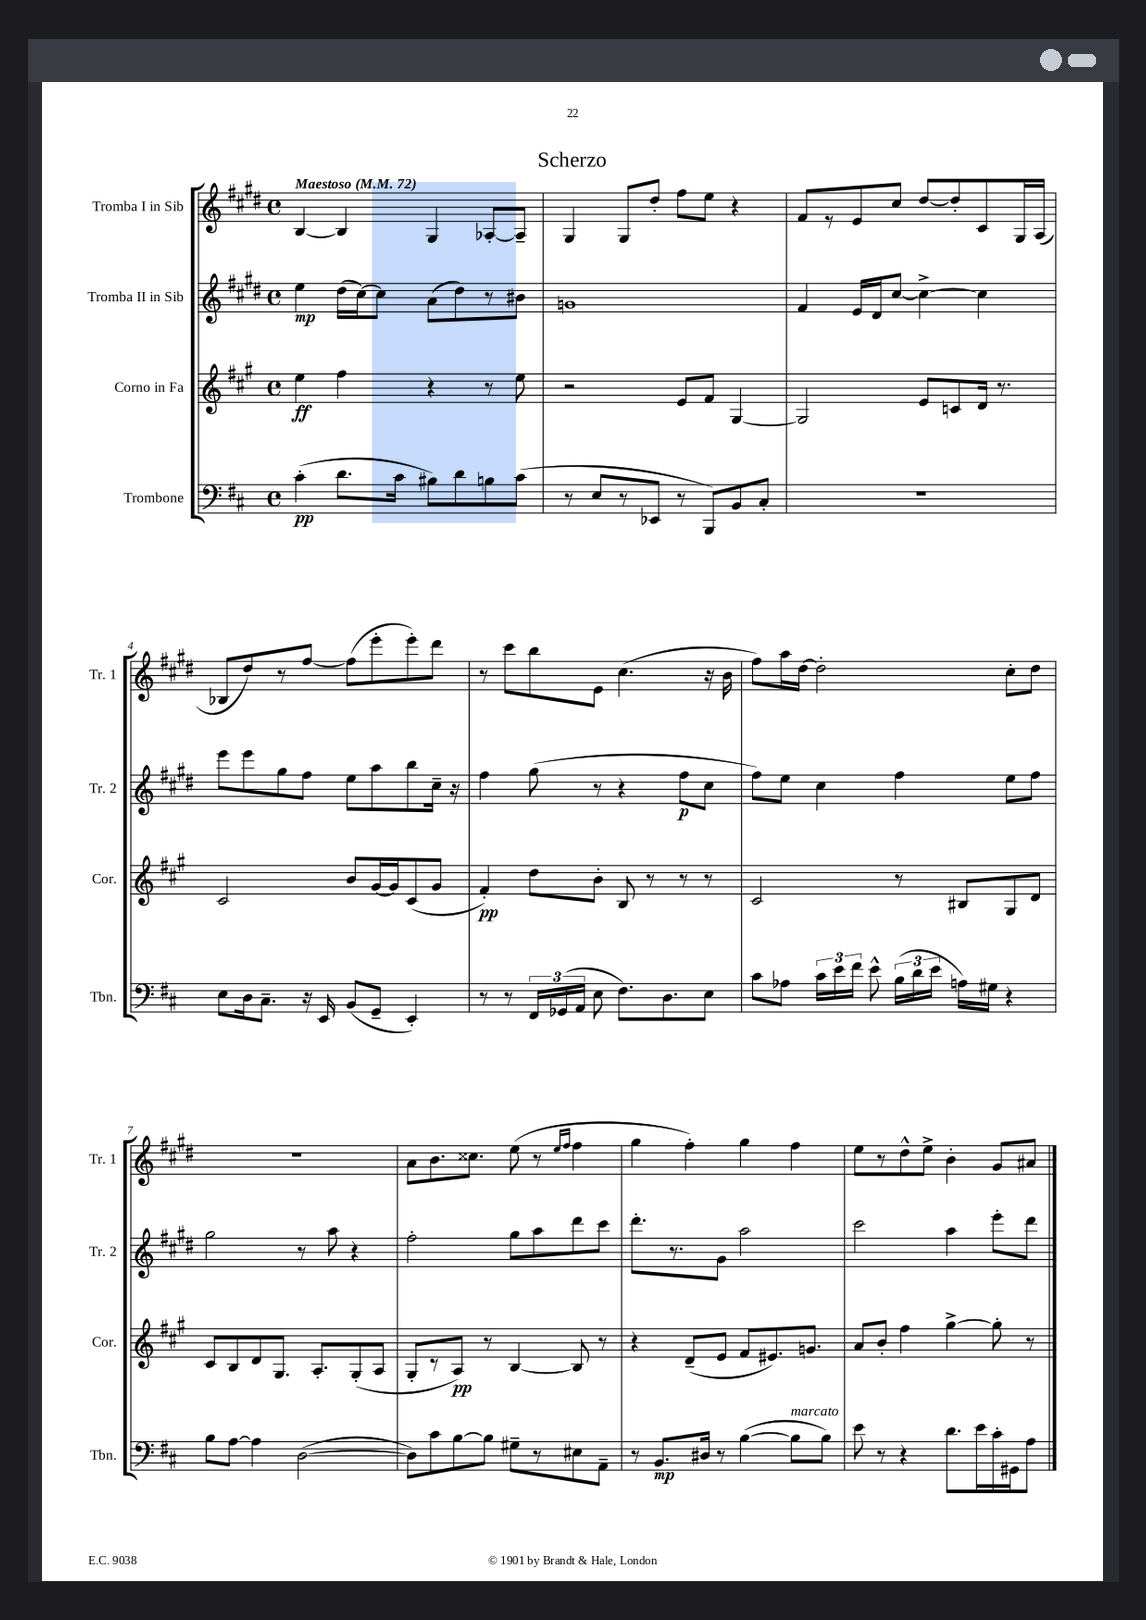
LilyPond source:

\header { title = "Scherzo" }
<<
\new StaffGroup <<
\new Staff = "s0" \with { instrumentName = "Tromba I in Sib" shortInstrumentName = "Tr. 1" } {
    \clef treble \key e \major \defaultTimeSignature \time 4/4 \tempo "Maestoso" 4 = 72
    \autoBeamOff b4~ b4 gis4 aes8[~-. aes8]-- |
    gis4 gis8[ dis''8]-. fis''8[ e''8] r4 |
    fis'8[ r8 e'8 cis''8] dis''8[~ dis''8-. cis'8 gis16 a16]( |
    bes8[ dis''8) r8 fis''8]~ fis''8[( e'''8-. e'''8-.) dis'''8] |
    r8 cis'''8[ b''8 e'8] cis''4.( r16 b'16 |
    fis''8[) a''16 dis''16]~ dis''2-. cis''8[-. dis''8] |
    R1 |
    a'8[ b'8. cisis''8.] e''8( r8 \grace { e''16[ fis''16] } fis''4 |
    gis''4 fis''4-.) gis''4 fis''4 |
    e''8[ r8 dis''8-^ e''8]-> b'4-. gis'8[ ais'8] \bar "|." |
}
\new Staff = "s1" \with { instrumentName = "Tromba II in Sib" shortInstrumentName = "Tr. 2" } {
    \clef treble \key e \major \defaultTimeSignature \time 4/4
    \autoBeamOff e''4\mp dis''16[( cis''16~) cis''8] a'8[( dis''8) r8 bis'8] |
    g'1 |
    fis'4 e'16[ dis'16 cis''8]~ cis''4~-> cis''4 |
    e'''8[ e'''8 gis''8 fis''8] e''8[ a''8 b''8 cis''16]-- r16 |
    fis''4 gis''8( r8 r4 fis''8[\p cis''8] |
    fis''8[) e''8] cis''4 fis''4 e''8[ fis''8] |
    gis''2 r8 a''8 r4 |
    fis''2-. gis''8[ a''8 dis'''8 cis'''8] |
    dis'''8.[-. r8. gis'8] a''2 |
    cis'''2 a''4 e'''8[-. dis'''8] \bar "|." |
}
\new Staff = "s2" \with { instrumentName = "Corno in Fa" shortInstrumentName = "Cor." } {
    \clef treble \key a \major \defaultTimeSignature \time 4/4
    \autoBeamOff e''4\ff fis''4 r4 r8 e''8 |
    r2 e'8[ fis'8] gis4~ |
    gis2 e'8[ c'8 d'16] r8. |
    cis'2 b'8[ gis'16~ gis'16 cis'8( gis'8] |
    fis'4-.\pp) d''8[ b'8]-. b8 r8 r8 r8 |
    cis'2 r8 bis8[ gis8 d'8] |
    cis'8[ b8 d'8 gis8.] a8.[-. gis8-.( a8] |
    gis8[-. r8 a8]\pp) r8 b4~ b8 r8 |
    r4 d'8[--( e'8] fis'8[ eis'8.) g'8.] |
    a'8[ b'8]-. fis''4 gis''4~-> gis''8-. r8 \bar "|." |
}
\new Staff = "s3" \with { instrumentName = "Trombone" shortInstrumentName = "Tbn." } {
    \clef bass \key d \major \defaultTimeSignature \time 4/4
    \autoBeamOff cis'4-.\pp( d'8.[ cis'16] bis8[) d'8 b8 cis'8]( |
    r8 e8[ r8 ees,8] r8 b,,8[) b,8 cis8]-. |
    R1 |
    e8[ d16 cis8.]-- r16 e,16 b,8[( g,8]-- e,4-.) |
    r8 r8 \tuplet 3/2 { fis,16[ ges,16( a,16] } e8 fis8.[) d8. e8] |
    cis'8[ aes8] \tuplet 3/2 { cis'16[ e'16 fis'16] } e'8-^ \tuplet 3/2 { b16[( d'16 e'16] } a16[) gis16] r4 |
    b8[ a8]~ a4 d2~( |
    d8[) cis'8 b8~ b8] gis8[-- r8 eis8 a,8]-- |
    r8 b,8.[\mp dis16] r8 b4~( b8[^\markup { \italic "marcato" } b8]) |
    e'8 r8 r4 d'8.[ e'16 cis'16-. gis,16 a8] \bar "|." |
}
>>
>>
